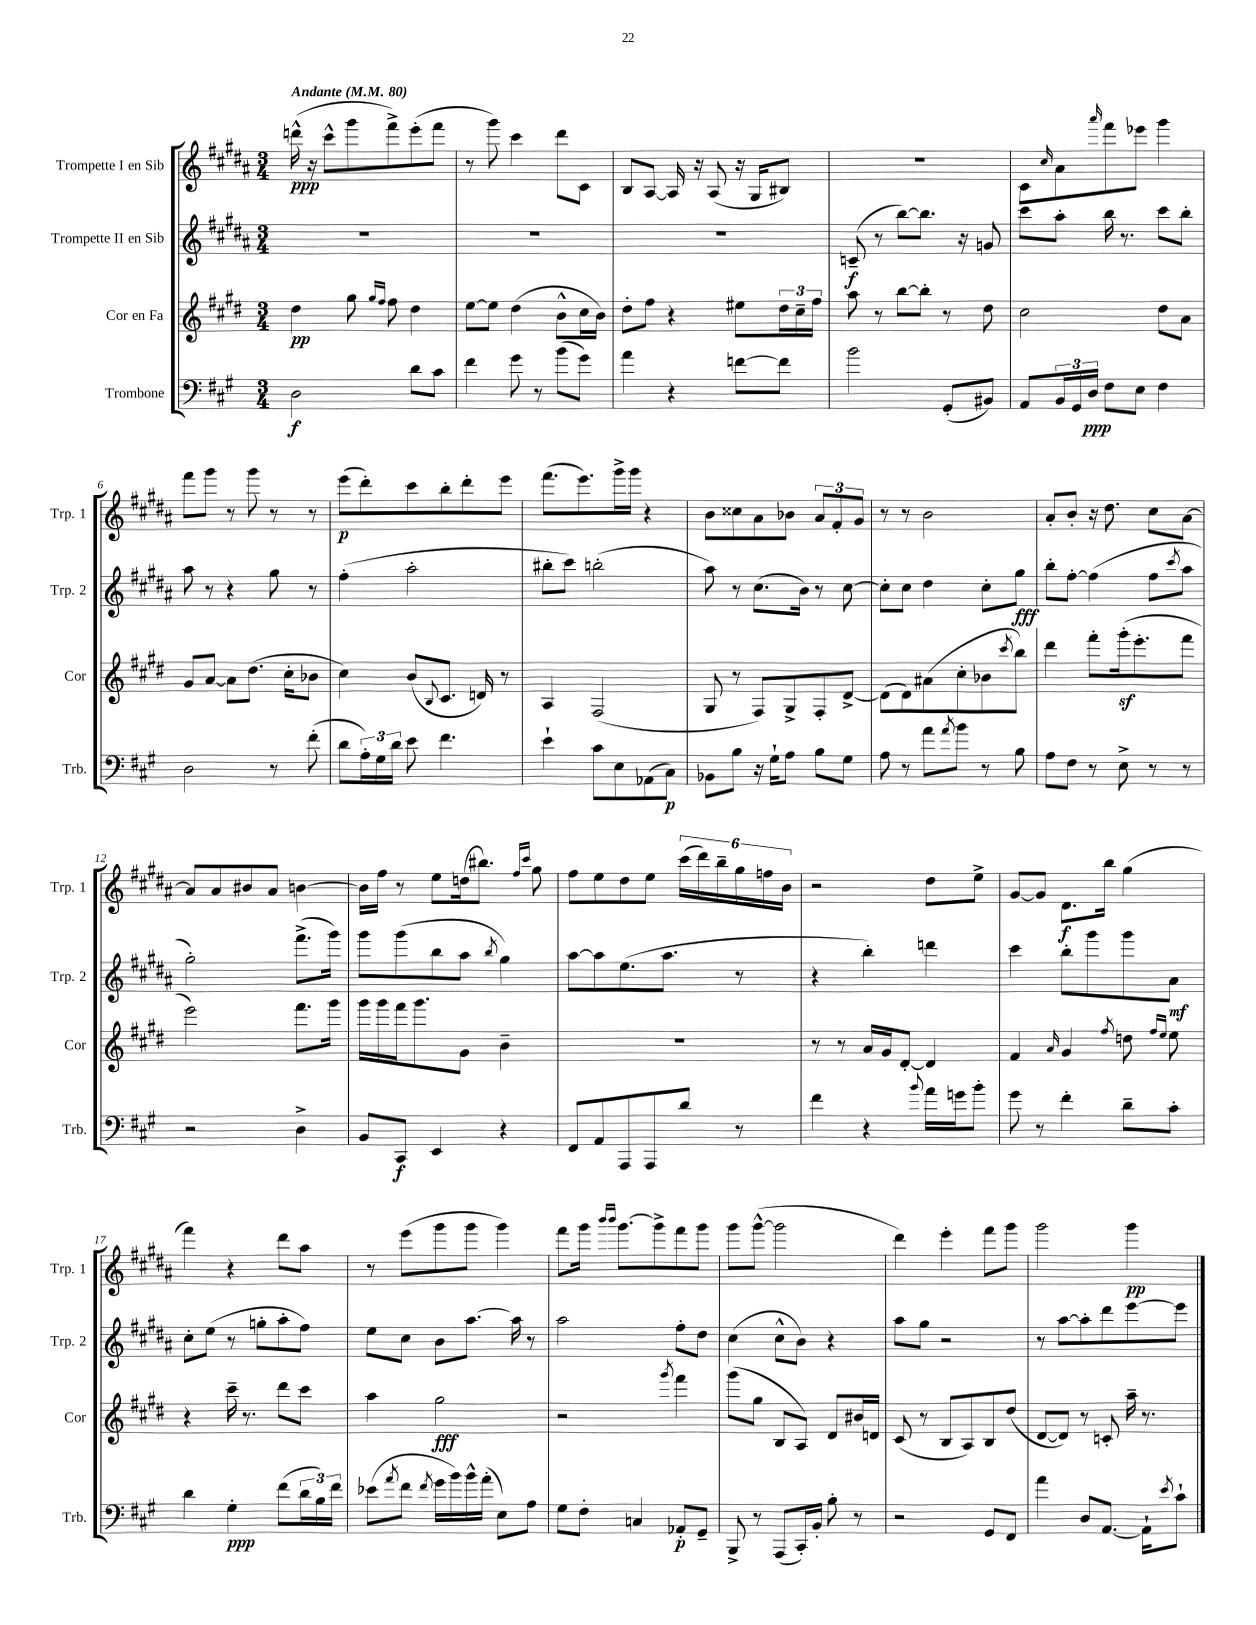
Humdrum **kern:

**kern	**dynam	**kern	**dynam	**kern	**dynam	**kern	**dynam
*part4	*part4	*part3	*part3	*part2	*part2	*part1	*part1
*staff4	*staff4	*staff3	*staff3	*staff2	*staff2	*staff1	*staff1
*I"Trombone	*	*I"Cor en Fa	*	*I"Trompette II en Sib	*	*I"Trompette I en Sib	*
*I'Trb.	*	*I'Cor	*	*I'Trp. 2	*	*I'Trp. 1	*
*clefF4	*	*clefG2	*	*clefG2	*	*clefG2	*
*k[f#c#g#]	*	*k[f#c#g#d#]	*	*k[f#c#g#d#a#]	*	*k[f#c#g#d#a#]	*
*M3/4	*	*M3/4	*	*M3/4	*	*M3/4	*
*MM80	*	*MM80	*	*MM80	*	*MM80	*
=1	=1	=1	=1	=1	=1	=1	=1
!	!	!	!	!	!	!LO:TX:a:B:t=Andante	!
2D\	f	4dd#\	pp	2.r	.	(16dddn^^\	ppp
.	.	.	.	.	.	16r	.
.	.	.	.	.	.	8ccc#^^\L	.
.	.	8gg#\	.	.	.	8ggg#\	.
.	.	16qqgg#/LL	.	.	.	.	.
.	.	16qqff#/JJ	.	.	.	.	.
.	.	8ff#\	.	.	.	8fff#^\)	.
8d\L	.	4dd#\	.	.	.	(8eee'\	.
8c#\J	.	.	.	.	.	8fff#\J	.
=2	=2	=2	=2	=2	=2	=2	=2
4f#\	.	[8ee\L	.	2.r	.	8r	.
.	.	8ee\J]	.	.	.	8ggg#\)	.
8g#\	.	(4dd#\	.	.	.	4ccc#\	.
8r	.	.	.	.	.	.	.
(8b\L	.	8b^^\L	.	.	.	8ddd#\L	.
8g#\J)	.	16cc#\L	.	.	.	8c#\J	.
.	.	16b\JJ)	.	.	.	.	.
=3	=3	=3	=3	=3	=3	=3	=3
4a\	.	8dd#'\L	.	2.r	.	8B/L	.
.	.	8ff#\J	.	.	.	[8A#/J	.
4r	.	4r	.	.	.	16A#/]	.
.	.	.	.	.	.	16r	.
.	.	.	.	.	.	(8A#/	.
[8fn\L	.	8ee#X\L	.	.	.	16r	.
.	.	.	.	.	.	16G#/KL	.
8f\J]	.	24dd#\L	.	.	.	8B#X/J)	.
.	.	24cc#~\	.	.	.	.	.
.	.	24ff#\JJ	.	.	.	.	.
=4	=4	=4	=4	=4	=4	=4	=4
2b\	.	8aa\	.	(8cn~/	f	2.r	.
.	.	8r	.	8r	.	.	.
.	.	[8bb\L	.	[8bb\L)	.	.	.
.	.	8bb'\J]	.	8.bb\J]	.	.	.
(8GG#'/L	.	8r	.	.	.	.	.
.	.	.	.	16r	.	.	.
8BB#X/J)	.	8dd#\	.	8gn/	.	.	.
=5	=5	=5	=5	=5	=5	=5	=5
8AA/L	.	2cc#\	.	8ccc#\L	.	8c#\L	.
.	.	.	.	.	.	16qqcc#/	.
24BB/L	.	.	.	8aa#'\J	.	8a#\	.
24GG#/	.	.	.	.	.	.	.
24D/JJ	ppp	.	.	.	.	.	.
.	.	.	.	.	.	16qqaaa#/	.
8F#\L	.	.	.	16bb\	.	8fff#\	.
.	.	.	.	8.r	.	.	.
8E\J	.	.	.	.	.	8eee-X\J	.
4F#\	.	8dd#\L	.	8ccc#\L	.	4ggg#\	.
.	.	8a\J	.	8bb'\J	.	.	.
!!LO:LB:g=z
=6	=6	=6	=6	=6	=6	=6	=6
2D\	.	8g#/L	.	8aa#\	.	8fff#\L	.
.	.	[8a/J	.	8r	.	8ggg#\J	.
.	.	8a\L]	.	4r	.	8r	.
.	.	(8.dd#\J	.	.	.	8ggg#\	.
8r	.	.	.	8gg#\	.	8r	.
.	.	16cc#'\KL	.	.	.	.	.
(8f#'\	.	8b-X\J	.	8r	.	8r	.
=7	=7	=7	=7	=7	=7	=7	=7
8d\L	.	4cc#\)	.	(4ff#'\	.	(8eee\L	p
24A'\L)	.	.	.	.	.	8ddd#'\)	.
24G#\	.	.	.	.	.	.	.
24d\JJ	.	.	.	.	.	.	.
8e\	.	(8b/L	.	2aa#'\	.	8ccc#\	.
.	.	8qqB/	.	.	.	.	.
4.f#\	.	8.c#/J	.	.	.	8bb'\	.
.	.	.	.	.	.	8ddd#'\	.
.	.	16dn/)	.	.	.	.	.
.	.	8r	.	.	.	8eee\J	.
=8	=8	=8	=8	=8	=8	=8	=8
4e`\	.	4A/	.	8bb#X'\L	.	(8.fff#\L	.
.	.	.	.	8ccc#\J)	.	.	.
.	.	.	.	.	.	8.eee\)	.
8c#\L	.	(2F#/	.	(2bbn'\	.	.	.
8E\	.	.	.	.	.	16ggg#^\L	.
.	.	.	.	.	.	16ggg#\JJ	.
(8AA-X\	.	.	.	.	.	4r	.
8C#\J)	p	.	.	.	.	.	.
=9	=9	=9	=9	=9	=9	=9	=9
8BB-X\L	.	8G#/	.	8aa#\)	.	8b\L	.
8B\J	.	8r	.	8r	.	8cc##X\	.
16r	.	8F#/L)	.	(8.cc#\L	.	8a#\	.
16G#`\KL	.	.	.	.	.	.	.
8A\J	.	8G#^/	.	.	.	8b-X\J	.
.	.	.	.	16b\Jk)	.	.	.
8B\L	.	8F#'/	.	8r	.	12a#/L	.
.	.	.	.	.	.	12f#'/	.
8G#\J	.	[8d#^/J	.	[8cc#\	.	.	.
.	.	.	.	.	.	12g#/J	.
=10	=10	=10	=10	=10	=10	=10	=10
8A\	.	(8d#\L]	.	8cc#'\L]	.	8r	.
8r	.	8d#\)	.	8cc#\J	.	8r	.
8a\L	.	(8a#X\	.	4dd#\	.	2b\	.
8qa/	.	.	.	.	.	.	.
8b\J	.	8cc#'\	.	.	.	.	.
8r	.	8b-X\	.	8cc#'\L	.	.	.
.	.	8qccc#/	.	.	.	.	.
8B\	.	8bb\J)	.	8gg#\J	fff	.	.
=11	=11	=11	=11	=11	=11	=11	=11
8A\L	.	4ddd#\	.	8bb'\L	.	8a#'/L	.
8F#\J	.	.	.	[8ff#'\J	.	8b'/J	.
8r	.	8fff#'\L	.	(4ff#\]	.	16r	.
.	.	.	.	.	.	8.dd#\	.
8E^\	.	(16ggg#z'\k	.	.	.	.	.
.	.	8.eee'\	.	.	.	.	.
8r	.	.	.	8ff#\L	.	8cc#\L	.
.	.	.	.	8qccc#/	.	.	.
8r	.	8fff#\J	.	8aa#\J	.	[8a#\J	.
!!LO:LB:g=z
=12	=12	=12	=12	=12	=12	=12	=12
2r	.	2eee\)	.	2gg#'\)	.	8a#/L]	.
.	.	.	.	.	.	8a#/	.
.	.	.	.	.	.	8b#X/	.
.	.	.	.	.	.	8a#/J	.
4D^\	.	8.fff#\L	.	(8.fff#^\L	.	[4bn\	.
.	.	16ggg#\Jk	.	16ggg#\Jk)	.	.	.
=13	=13	=13	=13	=13	=13	=13	=13
8BB/L	.	16ggg#\LL	.	8ggg#\L	.	16b\LL]	.
.	.	16ggg#\	.	.	.	16ff#\JJ	.
8CC#/J	f	16fff#\J	.	(8ggg#\	.	8r	.
.	.	8.ggg#\	.	.	.	.	.
4EE/	.	.	.	8bb\	.	8ee\L	.
.	.	8g#\J	.	8aa#\J	.	(16ddn\k	.
.	.	.	.	.	.	8.bb#X\J)	.
.	.	.	.	8qbb/	.	.	.
4r	.	4b~\	.	4gg#\)	.	.	.
.	.	.	.	.	.	16qqff#/LL	.
.	.	.	.	.	.	16qqccc#/JJ	.
.	.	.	.	.	.	8gg#\	.
=14	=14	=14	=14	=14	=14	=14	=14
8FF#/L	.	2.r	.	[8aa#\L	.	8ff#\L	.
8AA/	.	.	.	8aa#\]	.	8ee\	.
8AAA/	.	.	.	(8.ee\	.	8dd#\	.
8AAA/	.	.	.	.	.	8ee\J	.
.	.	.	.	8.aa#\J	.	.	.
8d/J	.	.	.	.	.	(24ccc#\LL	.
.	.	.	.	.	.	24ddd#\)	.
.	.	.	.	.	.	24bb~\	.
8r	.	.	.	8r	.	24gg#\	.
.	.	.	.	.	.	24ffn\	.
.	.	.	.	.	.	24b\JJ	.
=15	=15	=15	=15	=15	=15	=15	=15
4f#\	.	8r	.	4r	.	2r	.
.	.	8r	.	.	.	.	.
4r	.	16a/LL	.	4bb'\)	.	.	.
.	.	16g#/J	.	.	.	.	.
.	.	[8d#'/J	.	.	.	.	.
8qqb/	.	.	.	.	.	.	.
16a\LL	.	4d#/]	.	4dddn\	.	8dd#\L	.
16gn\J	.	.	.	.	.	.	.
8b'\J	.	.	.	.	.	8ee^\J	.
=16	=16	=16	=16	=16	=16	=16	=16
8g#\	.	4f#/	.	4ccc#\	.	[8g#/L	.
8r	.	.	.	.	.	8g#/J]	.
.	.	16qqa/	.	.	.	.	.
4f#'\	.	4g#/	.	8bb'\L	.	8.d#\L	f
.	.	.	.	8ggg#\	.	.	.
.	.	.	.	.	.	16bb\Jk	.
.	.	8qff#/	.	.	.	.	.
8d~\L	.	8ddn\	.	8ggg#\	.	(4gg#\	.
.	.	16qqff#/LL	.	.	.	.	.
.	.	16qqee/JJ	.	.	.	.	.
8c#'\J	.	8ee\	.	8a#\J	mf	.	.
!!LO:LB:g=z
=17	=17	=17	=17	=17	=17	=17	=17
4d\	.	4r	.	8cc#'\L	.	4fff#\)	.
.	.	.	.	(8ee\J	.	.	.
4G#'\	ppp	16ccc#~\	.	8r	.	4r	.
.	.	8.r	.	.	.	.	.
.	.	.	.	8ggn'\L	.	.	.
(8f#\L	.	8ddd#\L	.	8aa#'\	.	8ddd#\L	.
24d\L	.	8ccc#\J	.	8ff#\J)	.	8aa#\J	.
24B\)	.	.	.	.	.	.	.
24f#\JJ	.	.	.	.	.	.	.
=18	=18	=18	=18	=18	=18	=18	=18
(8e-X\L	.	4aa\	.	8ee\L	.	8r	.
8qa/	.	.	.	.	.	.	.
8f#\J	.	.	.	8cc#\J	.	(8eee\L	.
8qf#/	.	.	.	.	.	.	.
16g#\LL	.	2gg#\	fff	8b\L	.	8ggg#\	.
16b\)	.	.	.	.	.	.	.
16b^^\	.	.	.	[8.aa#\J	.	8ggg#\J	.
(16a'\JJ	.	.	.	.	.	.	.
8E\L)	.	.	.	.	.	4ggg#\)	.
.	.	.	.	16aa#\]	.	.	.
8A\J	.	.	.	8r	.	.	.
=19	=19	=19	=19	=19	=19	=19	=19
8G#\L	.	2r	.	2aa#\	.	8fff#\L	.
8F#'\J	.	.	.	.	.	16ggg#\Jk	.
.	.	.	.	.	.	16qqbbb/LL	.
.	.	.	.	.	.	16qqbbb/JJ	.
.	.	.	.	.	.	[8.ggg#\L	.
4Cn/	.	.	.	.	.	.	.
.	.	.	.	.	.	8ggg#^\]	.
.	.	8qggg#/	.	.	.	.	.
8AA-X'/L	p	4fff#\	.	8ff#'\L	.	8fff#\	.
8GG#~/J	.	.	.	8dd#\J	.	8ggg#\J	.
=20	=20	=20	=20	=20	=20	=20	=20
8BBB^/	.	(8ggg#\L	.	(4cc#\	.	8ggg#\L	.
8r	.	8gg#\J	.	.	.	([8ggg#^^\J	.
(8AAA/L	.	8B/L	.	8cc#^^\L	.	2ggg#\]	.
16CC#'/L)	.	8A/J)	.	8b\J)	.	.	.
16BB'/JJ	.	.	.	.	.	.	.
8B'\	.	8d#/L	.	4r	.	.	.
8r	.	16b#X/L	.	.	.	.	.
.	.	16dn/JJ	.	.	.	.	.
=21	=21	=21	=21	=21	=21	=21	=21
2r	.	(8c#/	.	8aa#\L	.	4ddd#\)	.
.	.	8r	.	8gg#\J	.	.	.
.	.	8B/L	.	2r	.	4eee'\	.
.	.	8A/)	.	.	.	.	.
8GG#/L	.	8B/	.	.	.	8fff#\L	.
8FF#/J	.	(8dd#/J	.	.	.	8ggg#\J	.
=22	=22	=22	=22	=22	=22	=22	=22
4a\	.	[8d#/L	.	8r	.	2ggg#\	.
.	.	8d#/J])	.	[8aa#\L	.	.	.
8D/L	.	8r	.	8aa#'\]	.	.	.
[8.AA/J	.	8cn'/	.	8ddd#\	.	.	.
.	.	16aa~\	.	[8eee\	.	4ggg#\	pp
16AA`\KL]	.	8.r	.	.	.	.	.
8qe/	.	.	.	.	.	.	.
8c#`\J	.	.	.	8eee\J]	.	.	.
==	==	==	==	==	==	==	==
*-	*-	*-	*-	*-	*-	*-	*-
